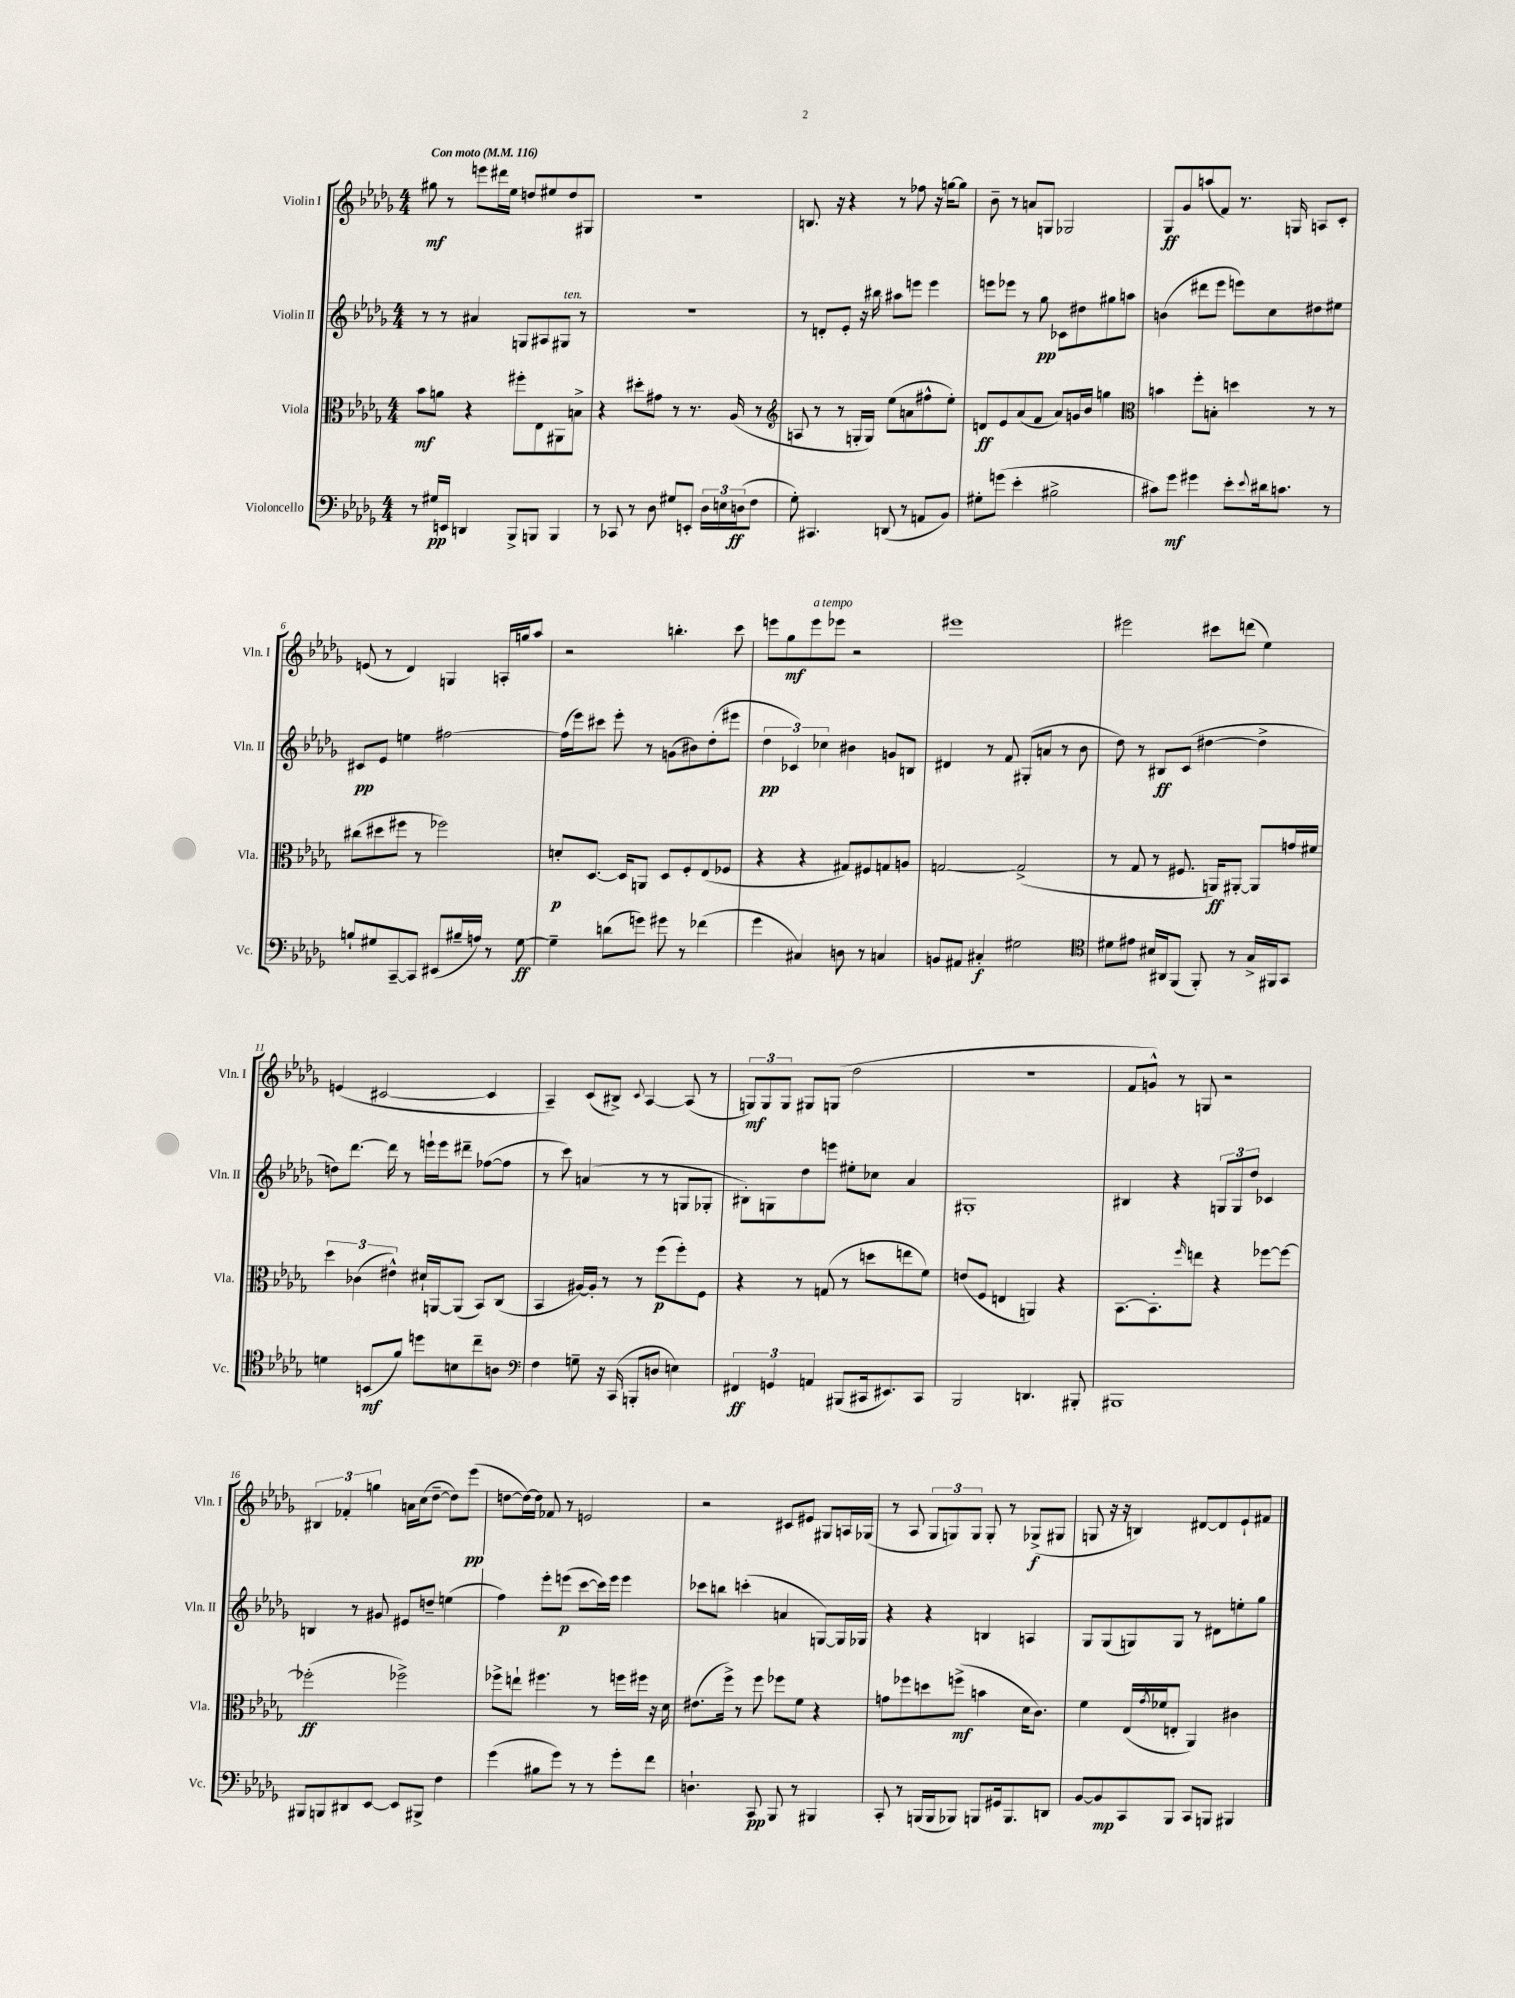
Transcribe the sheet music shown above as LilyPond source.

<<
\new StaffGroup <<
\new Staff = "s0" \with { instrumentName = "Violin I" shortInstrumentName = "Vln. I" } {
    \clef treble \key des \major \numericTimeSignature \time 4/4 \tempo "Con moto" 4 = 116
    gis''8\mf r8 e'''8 dis'''16 ees''16 d''8 eis''8 d''8 gis8 |
    R1 |
    b8. r16 r4 r8 fes''8 r16 g''16~ g''8 |
    bes'8-- r8 a'8 g8 ges2 |
    ges8\ff ges'8 a''8( f'8) r8. g16 a8 c'8-. |
    e'8( r8 des'4) g4 a16-. g''16 aes''8 |
    r2 b''4.-. c'''8 |
    e'''8 ges''8\mf e'''8^\markup { \italic "a tempo" } ees'''8 r2 |
    eis'''1 |
    eis'''2 cis'''8 d'''8( ees''4) |
    e'4( cis'2~ cis'4 |
    aes4--) c'8( bis8->) \appoggiatura { c'8 } aes4~ aes8( r8 |
    \tuplet 3/2 { g8\mf) g8 g8 } gis8 g8( des''2 |
    R1 |
    f'8 g'8-^) r8 g8 r2 |
    \tuplet 3/2 { bis4 fes'4-. g''4 } a'16 c''16( des''8~-- des''8) ees'''8\pp( |
    d''8~ d''16~) d''16 fes'8 r8 e'2 |
    r2 cis'8 eis'8 gis8 a16 ges16( |
    r8 aes8 \tuplet 3/2 { ges8 g8) g8 } g8-. r8 ges8->\f( gis8 |
    g8 r16 r16 b4) dis'8~ dis'8 ees'8-! fis'8 \bar "|." |
}
\new Staff = "s1" \with { instrumentName = "Violin II" shortInstrumentName = "Vln. II" } {
    \clef treble \key des \major \numericTimeSignature \time 4/4
    r8 r8 ais'4 g8 ais8 gis8^\markup { \italic "ten." } r8 |
    R1 |
    r8 d'8-. ees'8-. r16 bis''16 ais''8 e'''8 e'''4 |
    e'''8 ees'''8 r8 ges''8\pp ces'8 dis''8 gis''8 a''8 |
    b'4( dis'''8 ees'''8 e'''8) c''8 dis''8 eis''8 |
    cis'8\pp ees'8 e''4 fis''2~ |
    fis''16( ees'''16) cis'''8 ees'''8-. r8 g'8( bis'8) des''8-.( eis'''8 |
    \tuplet 3/2 { des''4\pp ces'4) ces''4 } bis'4 g'8 b8 |
    dis'4 r8 f'8 gis8-.( a'8 r8 bes'8 |
    des''8) r8 bis8\ff c'8( dis''4~ dis''4-> |
    d''8) des'''8.~ des'''16 r8 e'''16-! e'''16 dis'''8-- fes''8~( fes''8 |
    r8 c'''8) a'4( r8 r8 g8 ges8-. |
    bis8-.) g8 des''8 e'''8 eis''8-. ces''8 aes'4 |
    gis1-. |
    bis4 r4 \tuplet 3/2 { g8 g8 des''8 } ces'4 |
    b4 r8 gis'8 eis'8 d''8-- e''4( |
    f''4) ees'''8-. e'''8\p( c'''8~ c'''16) e'''16 e'''4 |
    ces'''8 b''8 c'''4-.( a'4 g8~) g16 ges16 |
    r4 r4 b4 a4 |
    ges8 ges8( g8) g8 r8 dis'8 e''8-. ges''8 \bar "|." |
}
\new Staff = "s2" \with { instrumentName = "Viola" shortInstrumentName = "Vla." } {
    \clef alto \key des \major \numericTimeSignature \time 4/4
    bes'8\mf a'8 r4 fis''8-. ees8 ais,8 b8-> |
    r4 dis''8-. gis'8 r8 r8. aes16( r8 |
    \clef treble a8 r8 r8 g16-. g16) ees''8( a'8 fis''8-^ ees''8-.) |
    d'8\ff ees'8 aes'8( f'8 aes'8) g'16 bes'16 g''4 |
    \clef alto b'4 f''8-. b8-. d''4 r8 r8 |
    cis''8( dis''8 fis''8 r8 fes''2) |
    d'8-.\p des8.~ des16 a,8 des8 f8-. ees8( fes8 |
    r4 r4 gis8) fis8 g8 a8 |
    g2~ g2->( |
    r8 ges8 r8 fis8. a,16\ff) ais,8~-. ais,8 g'16 fis'16 |
    \tuplet 3/2 { des''4 ces'4( eis'4-^) } dis'16-! a,16~ a,8( bes,8) c8( |
    bes,4 ais16~) ais16-. r8 r8 f''8\p( f''8-.) f8 |
    r4 r8 g8( r8 d''8 e''8 f'8) |
    e'8( f8 e4 a,4) r4 |
    bes,8.~ bes,8.-. \grace { f''16 } e''8 r4 fes''8~ fes''8~ |
    fes''2-.\ff( fes''2->) |
    fes''8-> e''8-! fis''4. r8 f''16 fis''16 r16 des'16 |
    eis'8.( f''16->) r8 f''8 fes''8 f'8 r4 |
    g'8 fes''8 d''8 f''8->\mf( b'4 des'16 c'8.) |
    f'4 ees16( \acciaccatura { ges'8 } fes'16 e8-. aes,4) cis'4 \bar "|." |
}
\new Staff = "s3" \with { instrumentName = "Violoncello" shortInstrumentName = "Vc." } {
    \clef bass \key des \major \numericTimeSignature \time 4/4
    r8 gis16\pp e,16 d,4 bes,,8-> b,,8 b,,4 |
    r8 ces,8 r8 des8 gis8 e,8-. \tuplet 3/2 { des16 e16 d16\ff( } f8 |
    ges8-.) cis,4. d,8( r8 a,8 bes,8) |
    gis8-. g'8( ees'4-. bis2-> |
    cis'8) ges'8\mf gis'4 ees'8-. \appoggiatura { ees'8 } dis'16 c'8. r8 |
    b8-! gis8 c,8~-- c,8 eis,8( bis16-- a16) r8 gis8~\ff |
    gis4-- d'8( g'8) gis'8 r8 fes'4( |
    ges'4 cis4) d8 r8 c4 |
    b,8 ais,8 cis4-.\f gis2 |
    \clef tenor dis'8 eis'8 bis16 ais,16 f,8( f,8-.) r8 ges16-> fis,16 ges,8 |
    d'4 b,8\mf( f'8) d''8 b8 c''8-- a8 |
    \clef bass f4 g8-- r16 c,16( b,,8-. d8 e4) |
    \tuplet 3/2 { fis,4\ff g,4 a,4 } bis,,8( cis,16 eis,8.) cis,8 |
    bes,,2 d,4. bis,,8-. |
    bis,,1 |
    bis,,8 b,,8 dis,8 ees,8~ ees,8 bis,,8-> f4 |
    ges'4( bis8 ges'8) r8 r8 ges'8-. f'8 |
    d4.-! c,8\pp bes,,8 r8 bis,,4 |
    c,8-. r8 b,,16( b,,16 bes,,8) b,,8 gis,16 b,,8. d,8 |
    bes,8~ bes,8\mp c,8 bes,,8 c,8 b,,8 bis,,4 \bar "|." |
}
>>
>>
